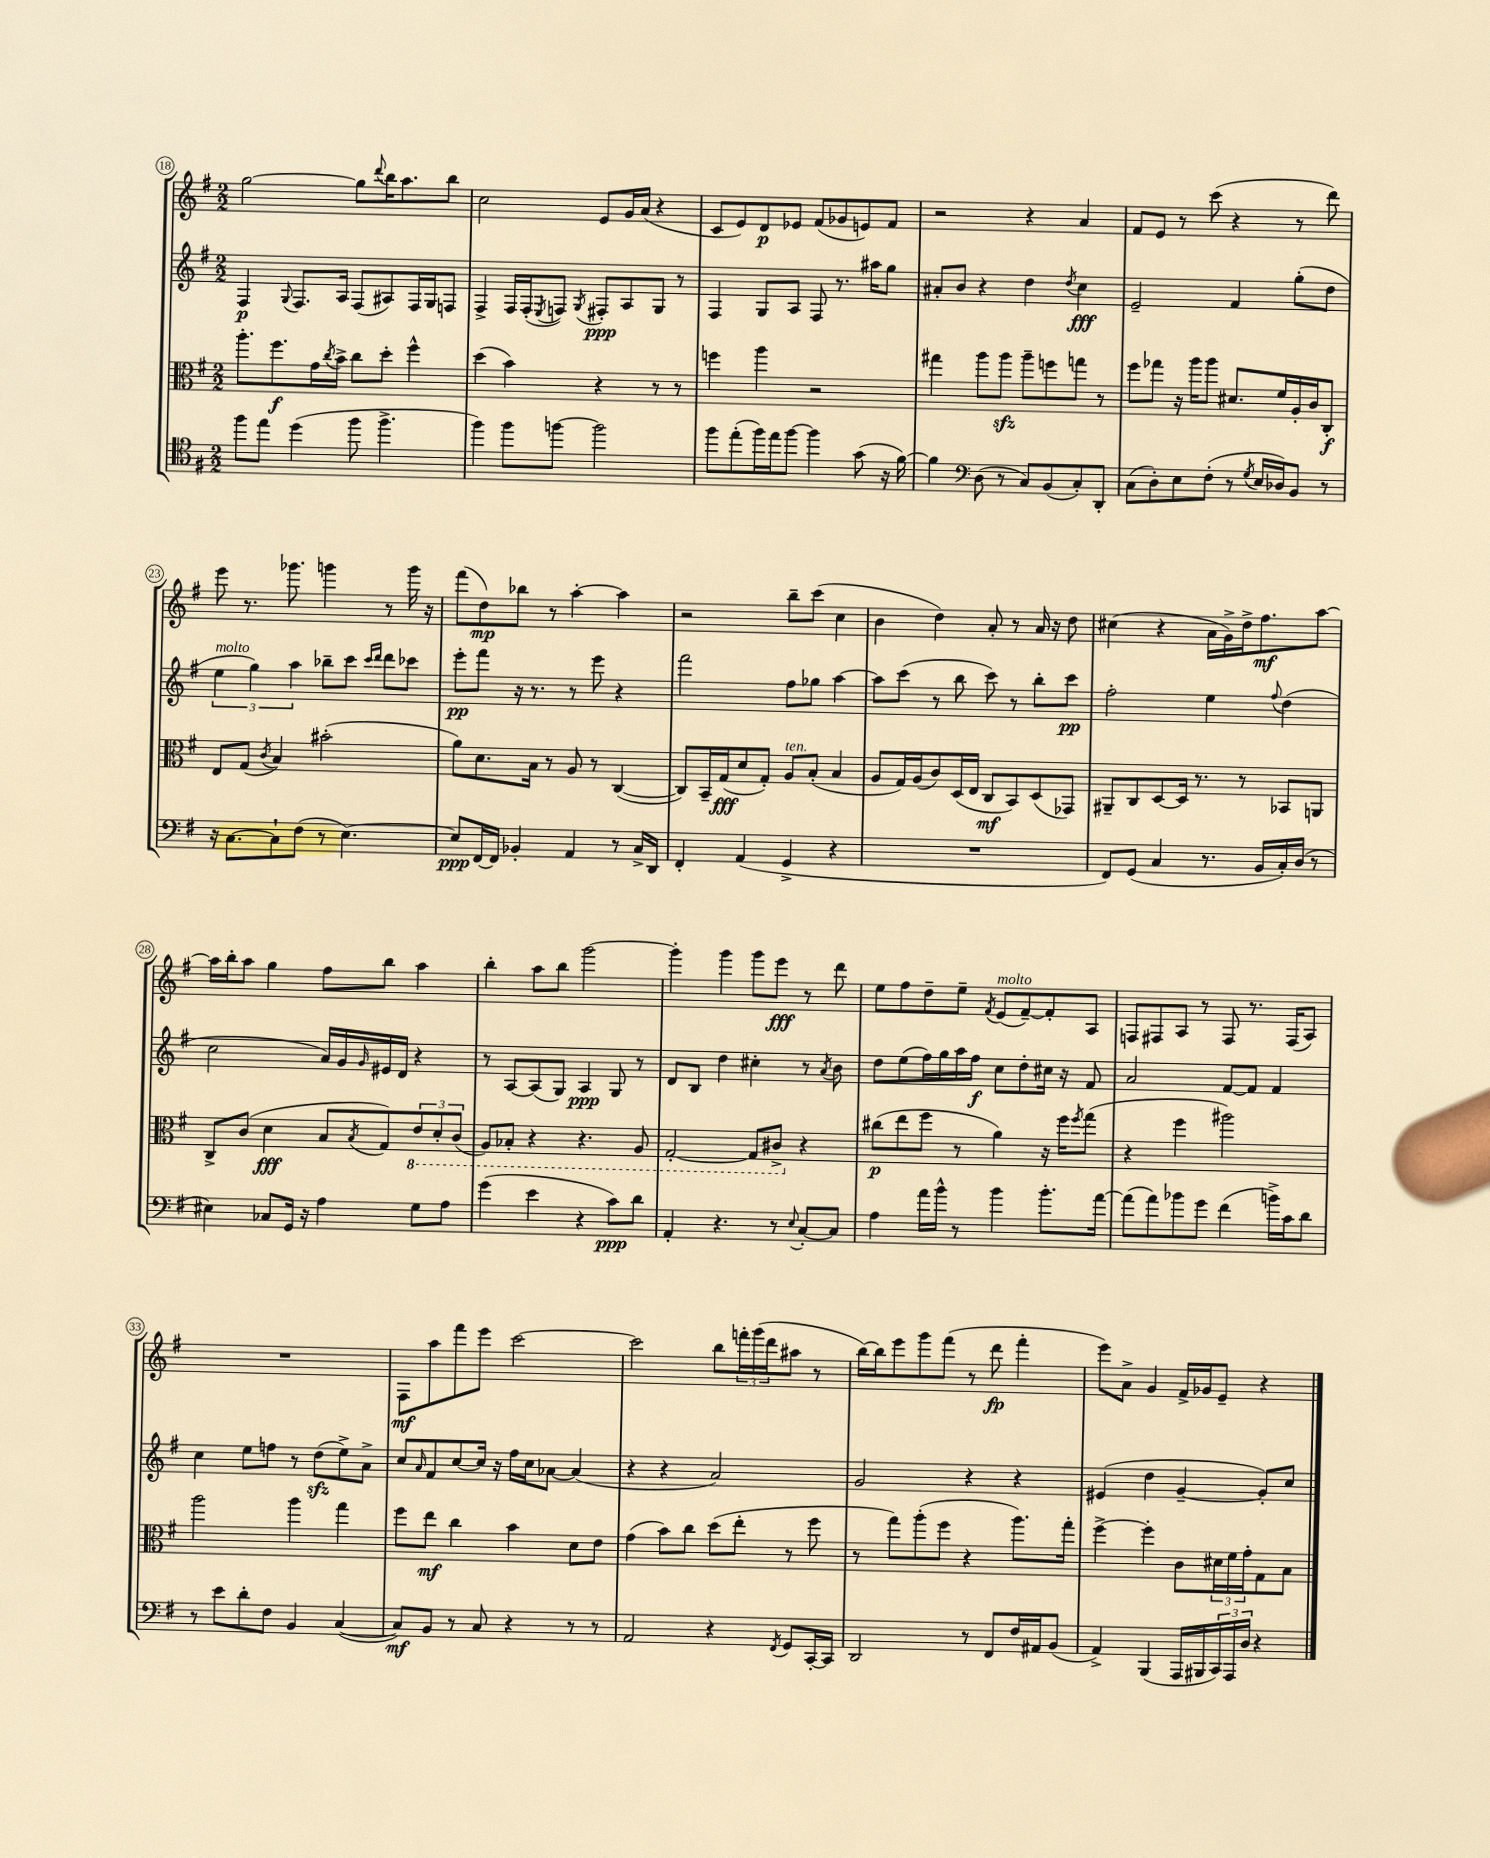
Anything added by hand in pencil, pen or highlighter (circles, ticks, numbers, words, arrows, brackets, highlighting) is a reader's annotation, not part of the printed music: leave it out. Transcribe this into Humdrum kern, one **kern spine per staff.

**kern	**kern	**kern	**kern
*staff4	*staff3	*staff2	*staff1
*clefC4	*clefC3	*clefG2	*clefG2
*k[f#]	*k[f#]	*k[f#]	*k[f#]
*M2/2	*M2/2	*M2/2	*M2/2
8ff#	8.aa'	4F#	[2gg
8ee	.	.	.
.	8.ff#	.	.
.	.	8qqG	.
(4dd	.	8.F#	.
.	16g	.	.
.	8qcc	.	.
.	16b^	16A	.
8ff#	8cc	(8F#	8gg]
.	.	.	8qqddd
4.ff#^	8dd'	8A#)	16bb
.	.	.	8.aa
.	4ff#^^	16F#	.
.	.	16G	.
.	.	8F	8bb
=	=	=	=
4ff#)	(4dd	4F#^	2cc
8ff#	4b)	16F#	.
.	.	(16F#'	.
.	.	8qE	.
[8ff	.	8F)	.
.	.	8qG	.
2ff]	4r	8F#'	8e
.	.	8A	16g
.	.	.	(16a
.	8r	8G	4r
.	8r	8r	.
=	=	=	=
8ff#	4ff	4F#	8c
(8ee'	.	.	8e)
16ff#)	4aa	8G	8d
16ee	.	.	.
[8ff#	.	8A	8e-
4ff#]	2r	8F#	(8f#
.	.	8.r	8g-
(8g	.	.	8e)
.	.	16aa#	.
16r	.	8gg	8f#
[16f#)	.	.	.
=	=	=	=
4f#]	4gg#	8a#'	2r
.	.	8b	.
*clefF4	*	*	*
(8D	8aa	4r	.
8r	8aa	.	.
8C)	8aa~	4dd	4r
(8BB	8ff	.	.
.	.	8qdd	.
8C')	8gg	4cc	4a
8DD'	8r	.	.
=	=	=	=
(8C	8ff#	2e~	8f#
8D')	8gg-	.	8e
8E	16r	.	8r
.	16aa	.	.
(8F#'	8aa	.	(8ccc
8r	8.d#	4f#	4r
8qG	.	.	.
16E	.	.	.
16D-)	16f#	.	.
8BB	16A'	(8gg'	8r
.	16c	.	.
8r	8C'	8dd	8ddd)
=	=	=	=
16r	8E	6ee	8eee
[8.C	.	.	.
.	(8G	.	8.r
.	.	6gg)	.
.	8qc	.	.
8C`]	4B)	.	.
.	.	.	8.ggg-
.	.	6aa	.
(8F#	.	.	.
8r	(2b#'	8bb-~	4ggg
[4.E)	.	8ccc	.
.	.	16qqccc	.
.	.	16qqddd	.
.	.	8ddd	8r
.	.	8ccc-	16ggg
.	.	.	16r
=	=	=	=
8E]	8a)	8eee'	(8fff#
[16FF#	8.d	8fff#	8dd)
16FF#]	.	.	.
4BB-'	.	16r	8bb-
.	16B	8.r	.
.	8r	.	8r
4AA	8A	8r	[4aa'
.	8r	8eee	.
8r	([4C	4r	4aa]
16C^	.	.	.
16DD	.	.	.
=	=	=	=
4FF#'	8C])	2fff#	2r
.	16BB~	.	.
.	(16G	.	.
(4AA	8d	.	.
.	8G')	.	.
4GG^	8A	8ff#	8bb~
.	(8B'	8gg-	(8ccc
4r	4B	[4aa	4cc
=	=	=	=
1r	8A	8aa]	4b
.	16G)	(8ccc	.
.	(16A	.	.
.	8c)	8r	4dd)
.	(16D	8bb	.
.	16E	.	.
.	8C	8ccc)	8a'
.	8BB)	8r	8r
.	(8D	8bb'	16a
.	.	.	16r
.	8GG-)	8ccc	8dd
=	=	=	=
8FF#)	8AA#~	2ff#'	(4cc#
(8GG	8C	.	.
4C	[8D	.	4r
.	16D]	.	.
.	8.r	.	.
8.r	.	4ee	16a
.	.	.	16g^)
.	8r	.	16dd^
16BB	.	.	8.ff#
.	.	8qqff#	.
16C')	8BB-	(4dd	.
(16D	.	.	.
8r	8AA	.	[8aa
=	=	=	=
4E#)	8C^	2cc	16aa]
.	.	.	16bb'
.	(8c	.	8aa
8C-	4d	.	4gg
16GG	.	.	.
16r	.	.	.
4A	8B	16a)	8ff#
.	.	16g	.
.	8qB	16qqg	.
.	8G)	16e#	8bb
.	.	16d	.
8G	12E	4r	4aa
.	12D'	.	.
8A	.	.	.
.	(12C	.	.
=	=	=	=
(4g	8AA)	8r	4bb'
.	8BB-'	[8A	.
4e	4r	(8A]	8aa
.	.	8G)	8bb
4r	4.r	4A	[2ggg
8c)	.	8G	.
8d	8AA	8r	.
=	=	=	=
4AA'	[2GG'	8d	4ggg']
.	.	8B	.
4.r	.	4dd	4ggg
.	8GG]	4cc#'	8ggg
8r	8C#^	.	8eee
8qqE	.	.	.
[8C'	4r	8r	8r
.	.	8qa	.
8C]	.	8b	8ddd
=	=	=	=
4A	(8cc#	8dd	8ee
.	8ee	(8ee	8ff#
16a	8ff#	16ff#)	8dd~
16b^^	.	16gg	.
8r	8r	16aa	8ee~
.	.	16ff#	.
.	.	.	8qf#
4b	4a)	8cc	(8e
.	.	8dd'	[8f#~)
8.b'	16r	16cc#	8f#']
.	16ff#	16r	.
.	8qff#	.	.
.	(8gg	8f#	8A
[16a	.	.	.
=	=	=	=
(8a]	4r	2a	8F
8a)	.	.	8F#
8b-	4ff#	.	8A
8g	.	.	8r
(4f#	2aa#)	[8f#	8F#
.	.	8f#]	8.r
16b^)	.	4f#	.
16c	.	.	(16F#
8d	.	.	8A)
=	=	=	=
8r	2aa	4cc	1r
8e	.	.	.
8d'	.	8ee	.
8F#	.	8ff	.
4BB	4aa	8r	.
.	.	(8dd	.
([4C	4gg	8ee^)	.
.	.	8a^	.
=	=	=	=
8C])	8ff#	8cc	8F#
.	.	16qqa	.
8BB	8ee	8f#	8aa
8r	4cc	[8cc	8fff#
8C	.	16cc]	8eee
.	.	16r	.
4r	4b	16ff#	[2ccc
.	.	16cc	.
.	.	[8a-	.
8r	8d	(4a-]	.
8r	8e	.	.
=	=	=	=
2AA	(4g	4r	2ccc]
.	8b)	4r	.
.	8cc	.	.
4r	(8dd	2a)	8bb
.	8ee'	.	24fff'
.	.	.	(24ggg
.	.	.	24ddd
8qFF#	.	.	.
8GG	8r	.	8aa#
[16CC'	8ff#	.	8r
16CC]	.	.	.
=	=	=	=
2DD	8r	2g	[16bb)
.	.	.	16bb]
.	8gg)	.	8eee
.	(8aa'	.	8ggg
.	8ff#	.	(8fff#
8r	4r	4r	8r
8FF#	.	.	8ddd
16F#	8.aa)	4r	4fff#'
16AA#	.	.	.
(8BB	.	.	.
.	16gg'	.	.
=	=	=	=
4AA^)	[4ff#^	(4e#	8eee)
.	.	.	8a^
(4BBB	4ff#']	4dd	4g
16AAA	8c	[4g~	16f#^
16BBB#	.	.	16g-
24CC)	24d#	.	8e~
24AAA	24f#	.	.
24D	24g'	.	.
4r	8G	8g'])	4r
.	8B	8cc	.
==	==	==	==
*-	*-	*-	*-
